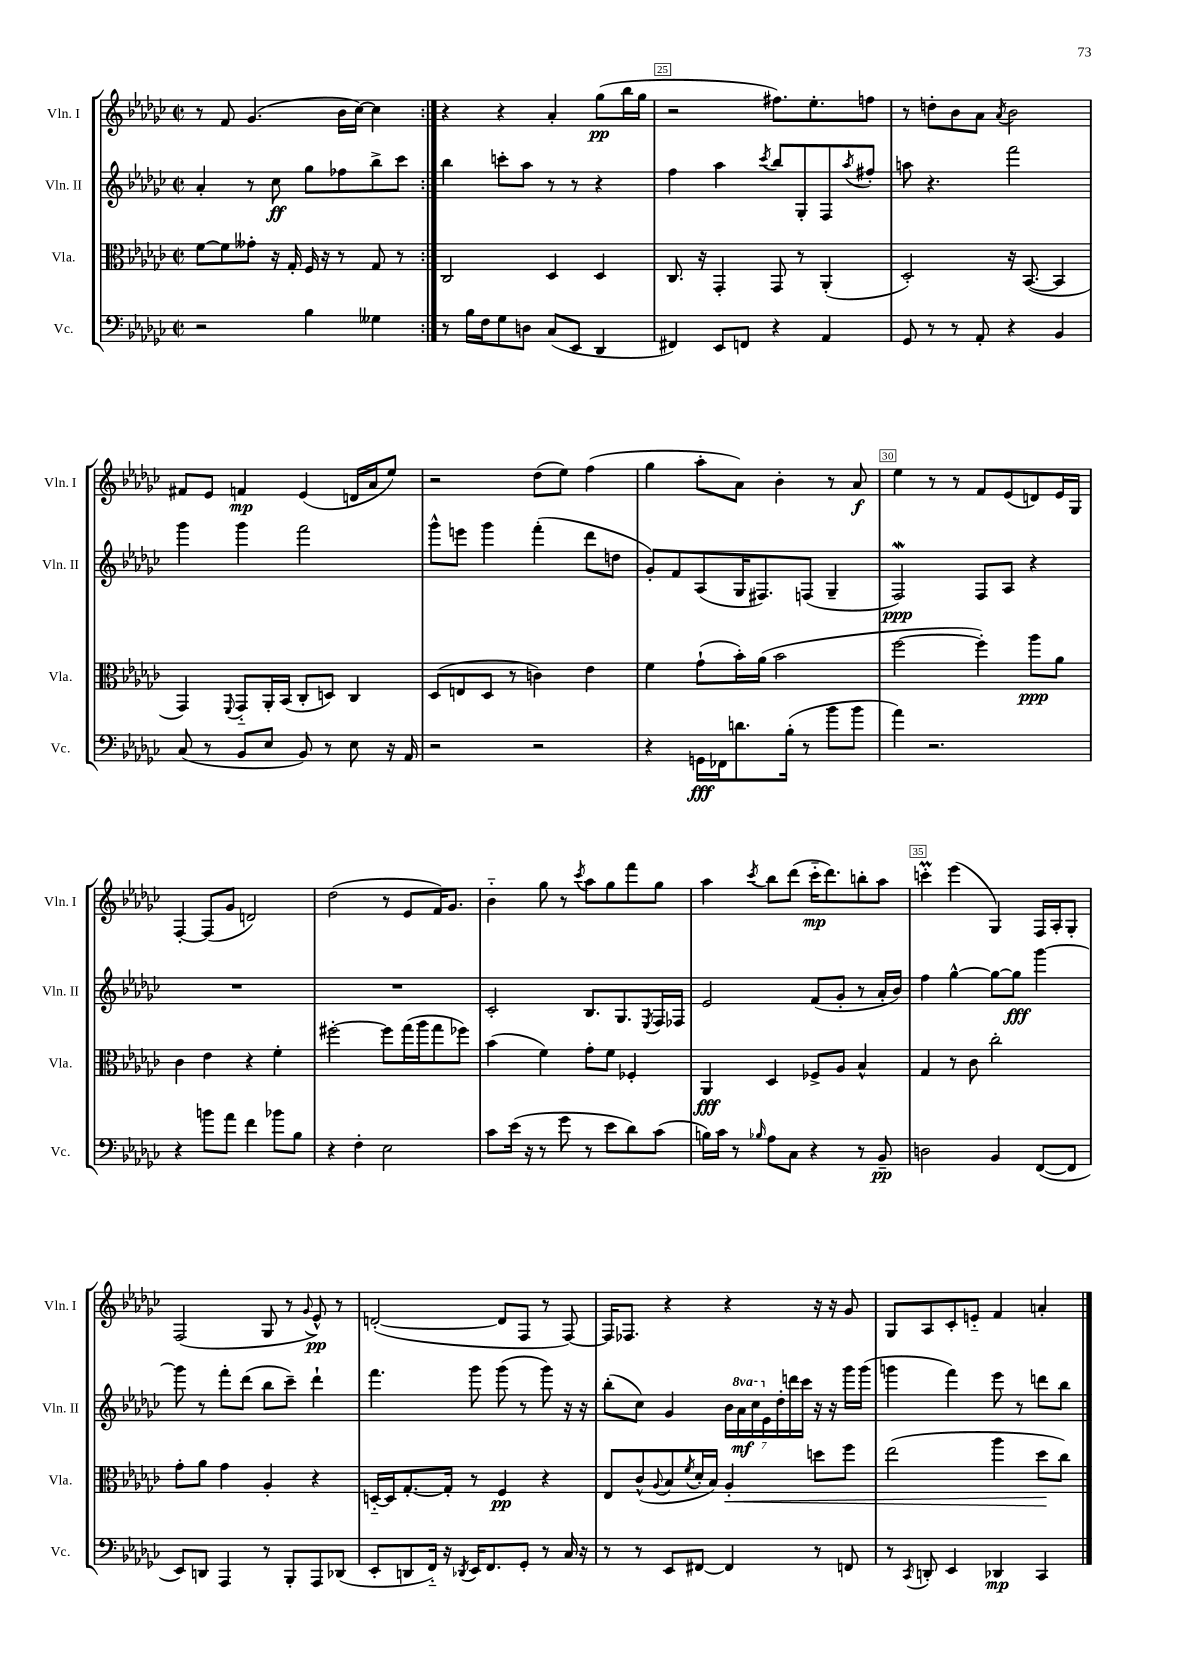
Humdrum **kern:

**kern	**dynam	**kern	**dynam	**kern	**dynam	**kern	**dynam
*part4	*part4	*part3	*part3	*part2	*part2	*part1	*part1
*staff4	*staff4	*staff3	*staff3	*staff2	*staff2	*staff1	*staff1
*I"Vc.	*	*I"Vla.	*	*I"Vln. II	*	*I"Vln. I	*
*I'Vc.	*	*I'Vla.	*	*I'Vln. II	*	*I'Vln. I	*
*clefF4	*	*clefC3	*	*clefG2	*	*clefG2	*
*k[b-e-a-d-g-c-]	*	*k[b-e-a-d-g-c-]	*	*k[b-e-a-d-g-c-]	*	*k[b-e-a-d-g-c-]	*
*M2/2	*	*M2/2	*	*M2/2	*	*M2/2	*
*met(c|)	*	*met(c|)	*	*met(c|)	*	*met(c|)	*
=23	=23	=23	=23	=23	=23	=23	=23
2r	.	[8f\L	.	4a-'/	.	8r	.
.	.	8f\]	.	.	.	8f/	.
.	.	8g--X'\J	.	8r	.	(4.g-/	.
.	.	16r	.	8cc-\	ff	.	.
.	.	16G-'/	.	.	.	.	.
4B-\	.	16F/	.	8gg-\L	.	.	.
.	.	16r	.	.	.	.	.
.	.	8r	.	8ff-X\	.	16b-\LL	.
.	.	.	.	.	.	[16cc-\JJ)	.
4G--X\	.	8G-/	.	8bb-^\	.	4cc-\]	.
.	.	8r	.	8ccc-\J	.	.	.
=24:|!	=24:|!	=24:|!	=24:|!	=24:|!	=24:|!	=24:|!	=24:|!
8r	.	2C-/	.	4bb-\	.	4r	.
16B-\LL	.	.	.	.	.	.	.
16F\J	.	.	.	.	.	.	.
8G-\	.	.	.	8cccn'\L	.	4r	.
8Dn\J	.	.	.	8aa-\J	.	.	.
(8C-/L	.	4D-/	.	8r	.	4a-'/	.
8EE-/J	.	.	.	8r	.	.	.
4DD-/	.	4D-/	.	4r	.	(8gg-\L	pp
.	.	.	.	.	.	16bb-\L	.
.	.	.	.	.	.	16gg-\JJ	.
=25	=25	=25	=25	=25	=25	=25	=25
4FF#X/)	.	8.C-/	.	4ff\	.	2r	.
.	.	16r	.	.	.	.	.
8EE-/L	.	4GG-'/	.	4aa-\	.	.	.
8FFn/J	.	.	.	.	.	.	.
.	.	.	.	8qccc-/	.	.	.
4r	.	8GG-/	.	8bb-/L	.	8.ff#X\L)	.
.	.	8r	.	8G-'/	.	.	.
.	.	.	.	.	.	8.ee-'\	.
4AA-/	.	(4AA-'/	.	8F/	.	.	.
.	.	.	.	8qaa-/	.	.	.
.	.	.	.	8ff#X'/J	.	8ffn\J	.
=26	=26	=26	=26	=26	=26	=26	=26
8GG-/	.	2D-'/)	.	8aan\	.	8r	.
8r	.	.	.	4.r	.	8ddn'\L	.
8r	.	.	.	.	.	8b-\	.
8AA-'/	.	.	.	.	.	8a-\J	.
.	.	.	.	.	.	8qa-/	.
4r	.	16r	.	2fff\	.	2b-\	.
.	.	([8.BB-/	.	.	.	.	.
4BB-/	.	4BB-/]	.	.	.	.	.
!!LO:LB:g=z
=27	=27	=27	=27	=27	=27	=27	=27
(8C-/	.	4GG-/)	.	4ggg-\	.	8f#X/L	.
8r	.	.	.	.	.	8e-/J	.
.	.	8qqFF/	.	.	.	.	.
8BB-/L	.	8GG-/L	.	4ggg-\	.	4fn/	mp
8E-/J	.	16AA-'/L	.	.	.	.	.
.	.	(16BB-/JJ	.	.	.	.	.
8BB-/)	.	8C-'/L	.	2fff\	.	(4e-/	.
8r	.	8Dn/J)	.	.	.	.	.
8E-\	.	4C-/	.	.	.	16dn/LL	.
.	.	.	.	.	.	16a-/J	.
16r	.	.	.	.	.	8ee-/J)	.
16AA-/	.	.	.	.	.	.	.
=28	=28	=28	=28	=28	=28	=28	=28
2r	.	(8D-/L	.	8ggg-^^\L	.	2r	.
.	.	8En/	.	8eeen\J	.	.	.
.	.	8D-/J	.	4ggg-\	.	.	.
.	.	8r	.	.	.	.	.
2r	.	4cn\)	.	(4fff'\	.	(8dd-\L	.
.	.	.	.	.	.	8ee-\J)	.
.	.	4e-\	.	8ddd-\L	.	(4ff\	.
.	.	.	.	8ddn\J	.	.	.
=29	=29	=29	=29	=29	=29	=29	=29
4r	.	4f\	.	8g-'/L)	.	4gg-\	.
.	.	.	.	8f/	.	.	.
16GGn\LL	fff	(8g-`\L	.	(8A-/	.	8aa-'\L	.
16FF-X\J	.	.	.	.	.	.	.
8.dn\	.	16b-'\L)	.	16G-/K	.	8a-\J)	.
.	.	(16a-\JJ	.	8.F#X/)	.	.	.
.	.	2b-\	.	.	.	4b-'\	.
(16B-'\Jk	.	.	.	.	.	.	.
8r	.	.	.	(8Fn/J	.	.	.
8b-\L	.	.	.	4G-~/	.	8r	.
8b-\J	.	.	.	.	.	8a-/	f
=30	=30	=30	=30	=30	=30	=30	=30
4a-\)	.	[2ff\	.	2FW/)	ppp	4ee-\	.
2.r	.	.	.	.	.	8r	.
.	.	.	.	.	.	8r	.
.	.	4ff'\])	.	8F/L	.	8f/L	.
.	.	.	.	8A-/J	.	(8e-/	.
.	.	8aa-\L	ppp	4r	.	8dn/)	.
.	.	8a-\J	.	.	.	16e-/L	.
.	.	.	.	.	.	16G-/JJ	.
!!LO:LB:g=z
=31	=31	=31	=31	=31	=31	=31	=31
4r	.	4c-\	.	1r	.	[4F'/	.
8bn\L	.	4e-\	.	.	.	(8F/L]	.
8a-\J	.	.	.	.	.	8g-/J	.
4f\	.	4r	.	.	.	2dn/)	.
8b-X\L	.	4f'\	.	.	.	.	.
8B-\J	.	.	.	.	.	.	.
=32	=32	=32	=32	=32	=32	=32	=32
4r	.	[2ff#X'\	.	1r	.	(2dd-\	.
4F'\	.	.	.	.	.	.	.
2E-\	.	8ff#\L]	.	.	.	8r	.
.	.	(16gg-\L	.	.	.	8e-/L	.
.	.	16aa-\J	.	.	.	.	.
.	.	8gg-\	.	.	.	16f/K)	.
.	.	.	.	.	.	8.g-/J	.
.	.	8ff-X\J)	.	.	.	.	.
=33	=33	=33	=33	=33	=33	=33	=33
8c-\L	.	(4b-\	.	2c-'/	.	4b-\	.
(16e-\Jk	.	.	.	.	.	.	.
16r	.	.	.	.	.	.	.
8r	.	4f\)	.	.	.	8gg-\	.
8g-\	.	.	.	.	.	8r	.
.	.	.	.	.	.	8qccc-/	.
8r	.	8g-'\L	.	8.B-/L	.	8aa-\L	.
8e-\L	.	8f\J	.	.	.	8gg-\	.
.	.	.	.	8.G-/	.	.	.
8d-\)	.	4F-X'/	.	.	.	8fff\	.
.	.	.	.	8qE-/	.	.	.
(8c-\J	.	.	.	16F/L	.	8gg-\J	.
.	.	.	.	16F-X/JJ	.	.	.
=34	=34	=34	=34	=34	=34	=34	=34
16Bn\LL)	.	4AA-/	fff	2e-/	.	4aa-\	.
16c-\JJ	.	.	.	.	.	.	.
8r	.	.	.	.	.	.	.
16qqB-X/	.	.	.	.	.	8qccc-/	.
8A-\L	.	4D-/	.	.	.	8bb-\L	.
8C-\J	.	.	.	.	.	(8ddd-\J	.
4r	.	8F-X^/L	.	(8f/L	.	16ccc-\KL	mp
.	.	.	.	.	.	8.ddd-\)	.
.	.	8A-/J	.	8g-'/J	.	.	.
8r	.	4B-^^/	.	8r	.	8bbn'\	.
8BB-~/	pp	.	.	16a-'/LL	.	8aa-\J	.
.	.	.	.	16b-/JJ)	.	.	.
=35	=35	=35	=35	=35	=35	=35	=35
2Dn\	.	4G-/	.	4ff\	.	4cccnm'\	.
.	.	8r	.	[4gg-^^\	.	(4eee-\	.
.	.	8c-\	.	.	.	.	.
4BB-/	.	2cc-'\	.	8gg-\L_	.	4G-/)	.
.	.	.	.	8gg-\J]	fff	.	.
([8FF/L	.	.	.	[4ggg-\	.	16F/LL	.
.	.	.	.	.	.	16A-'/J	.
8FF/J]	.	.	.	.	.	8G-'/J	.
!!LO:LB:g=z
=36	=36	=36	=36	=36	=36	=36	=36
8EE-/L)	.	8g-'\L	.	8ggg-\]	.	(2F/	.
8DDn/J	.	8a-\J	.	8r	.	.	.
4AAA-/	.	4g-\	.	8fff'\L	.	.	.
.	.	.	.	(8ddd-\J	.	.	.
8r	.	4A-'/	.	8bb-\L	.	8G-/	.
8BBB-'/L	.	.	.	8ccc-~\J)	.	8r	.
.	.	.	.	.	.	8qqg-/	.
8AAA-/	.	4r	.	4ddd-`\	.	8e-^^/)	pp
(8DD-X/J	.	.	.	.	.	8r	.
=37	=37	=37	=37	=37	=37	=37	=37
8EE-'/L	.	[16Dn/LL	.	4.fff\	.	([2dn'/	.
.	.	16D/J]	.	.	.	.	.
8DDn/	.	[8.G-'/	.	.	.	.	.
16FF/Jk)	.	.	.	.	.	.	.
16r	.	16G-'/Jk]	.	.	.	.	.
8qDD-X/	.	.	.	.	.	.	.
16EE-/KL	.	8r	.	8ggg-\	.	.	.
8.FF/	.	.	.	.	.	.	.
.	.	4F/	pp	(8ggg-\	.	8d/L]	.
8GG-'/J	.	.	.	8r	.	8F/J	.
8r	.	4r	.	8ggg-\)	.	8r	.
16C-/	.	.	.	16r	.	[8F/)	.
16r	.	.	.	16r	.	.	.
=38	=38	=38	=38	=38	=38	=38	=38
8r	.	8E-/L	.	(8bb-'\L	.	16F/KL]	.
.	.	.	.	.	.	8.F-X/J	.
8r	.	(8c-^^/	.	8cc-\J)	.	.	.
.	.	8qqA-/	.	.	.	.	.
8EE-/L	.	8B-/	.	4g-/	.	4r	.
.	.	8qf/	.	.	.	.	.
[8FF#X/J	.	16d-'/L	.	.	.	.	.
.	.	16B-/JJ)	.	.	.	.	.
!	!	!	!LO:HP:b	!	!	!	!
4FF#/]	.	4A-'/	<	28b-\LL	.	4r	.
*	*	*	*	*8va	*	*	*
.	.	.	.	28aa-\	mf	.	.
.	.	.	.	28ccc-\	.	.	.
*	*	*	*	*X8va	*	*	*
.	.	.	.	28e-\	.	.	.
.	.	.	.	28dd-'\	.	.	.
.	.	.	.	28dddn\	.	.	.
.	.	.	.	28ccc-\JJ	.	.	.
8r	.	8ddn\L	.	16r	.	16r	.
.	.	.	.	16r	.	16r	.
8FFn/	.	8ff\J	.	16ggg-\LL	.	8g-/	.
.	.	.	.	(16ggg-\JJ	.	.	.
=39	=39	=39	=39	=39	=39	=39	=39
8r	.	(2ee-\	.	4gggn\	.	8G-/L	.
8qCC-/	.	.	.	.	.	.	.
8DDn'/	.	.	.	.	.	8A-/	.
4EE-/	.	.	.	4fff\)	.	8c-'/	.
.	.	.	.	.	.	8en/J	.
4DD-X/	mp	4aa-\	.	8eee-\	.	4f/	.
.	.	.	.	8r	.	.	.
4CC-/	.	8dd-\L	.	8dddn\L	.	4an'/	.
.	.	8cc-\J)	[	8bb-\J	.	.	.
==	==	==	==	==	==	==	==
*-	*-	*-	*-	*-	*-	*-	*-
